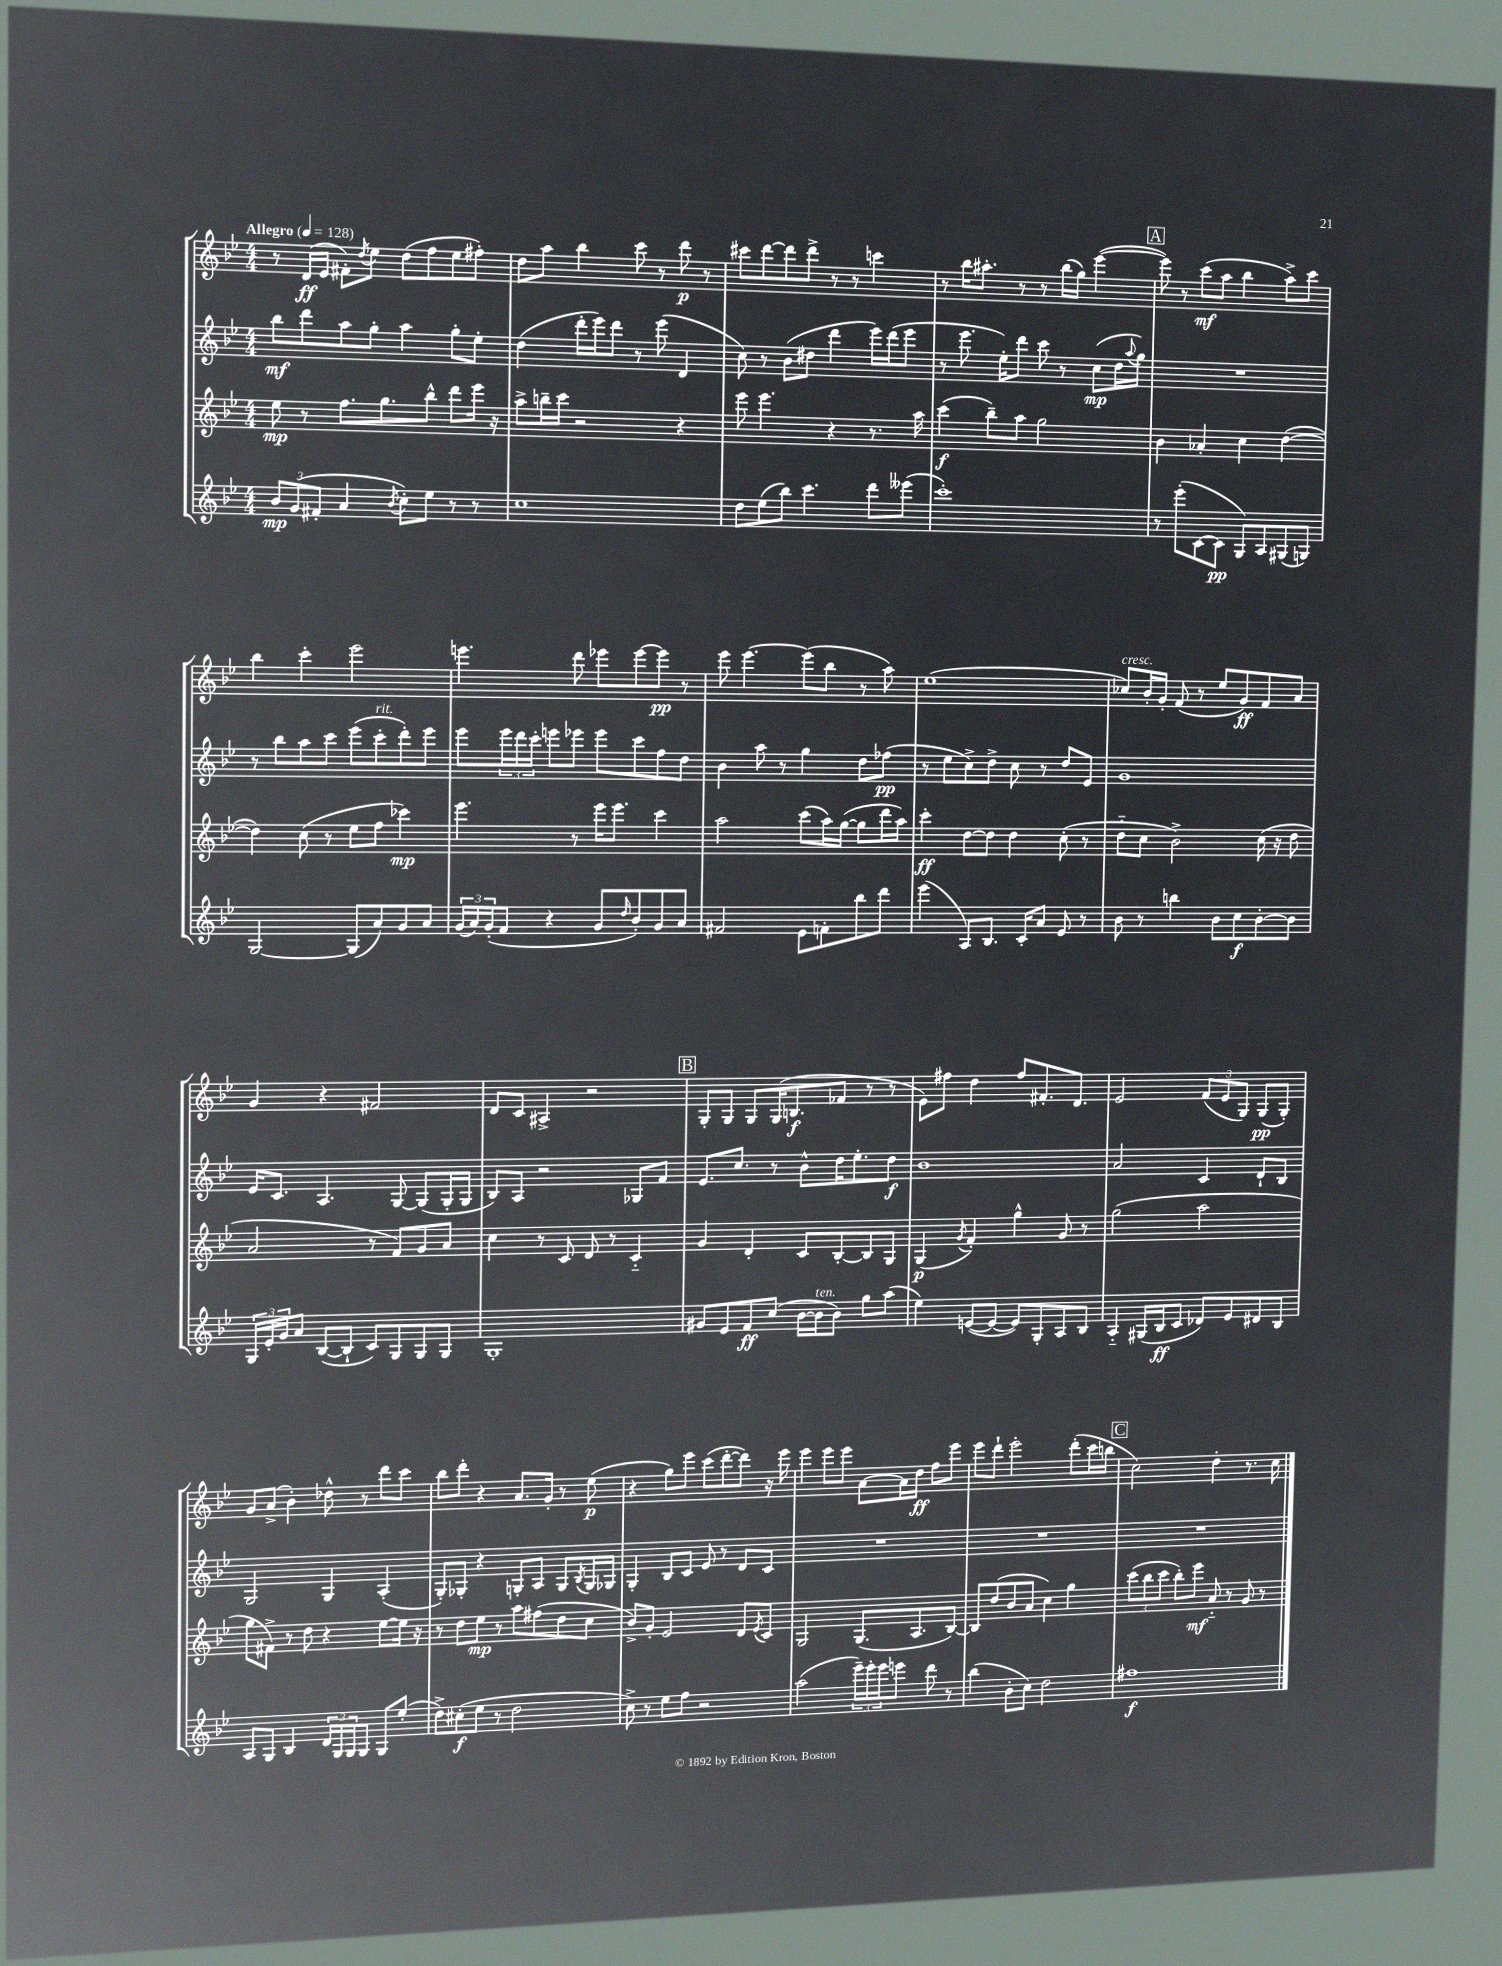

**kern	**kern	**kern	**kern
*staff4	*staff3	*staff2	*staff1
*clefG2	*clefG2	*clefG2	*clefG2
*k[b-e-]	*k[b-e-]	*k[b-e-]	*k[b-e-]
*M4/4	*M4/4	*M4/4	*M4/4
*MM128	*MM128	*MM128	*MM128
12b-/L	8ee-\	8bb-\L	8r
(12g/	.	.	.
.	8r	8ddd\	(16d/LL
12f#'/J	.	.	.
.	.	.	16e-/JJ
4a/	8.ff\L	8aa\	8f#'\L)
.	.	.	8qdd/
.	.	8gg'\J	8ee-\J
.	8.gg\	.	.
8qb-/	.	.	.
8cc'\L)	.	4aa\	(8dd\L
8ee-\J	8bb-^^\J	.	8ff\
8r	8ddd\L	8gg'\L	8ee-\
8r	16eee-\Jk	8ee-'\J	8ff#'\J)
.	16r	.	.
=	=	=	=
1cc	8aa^\L	(4dd\	8dd\L
.	16bb~\L	.	8aa\J
.	16ccc\JJ	.	.
.	2r	16ddd'\LL	4bb-\
.	.	16eee-\J)	.
.	.	8ddd\J	.
.	.	8r	8ccc\
.	.	(8eee-\	8r
.	4r	4d/	8ddd\
.	.	.	8r
=	=	=	=
8dd\L	8eee-\	8cc\)	8ccc#\L
(8ee-\	4.eee-\	8r	[8ddd\
8bb-\J)	.	(8b-\L	8ddd\]
4.ccc\	.	8dd#\J	8ddd^\J
.	4r	4ddd\	8r
.	.	.	8r
8ddd\L	8.r	16eee-\LL)	4ccc\
.	.	(16ddd\J	.
(8eee--\J	.	8eee-\J	.
.	16aa\	.	.
=	=	=	=
1ccc')	(4ccc\	8r	8r
.	.	8.eee-\	16bb-\LK
.	.	.	8.aa#'\J
.	8bb-~\L)	.	.
.	.	16ee-'\LK)	.
.	8aa\J	8ddd\J	8r
.	2gg\	8ccc\	8r
.	.	8r	(16bb-\LL
.	.	.	16gg\JJ)
.	.	(8cc\L	([4eee-\
.	.	16dd\L	.
.	.	8qqaa/	.
.	.	16gg\JJ)	.
=	=	=	=
8r	4b-\	1r	8eee-\])
(8eee-'\L	.	.	8r
[8c\	4a-'/	.	(8ccc\L
8c\]J	.	.	8aa\J
8G/L)	4cc\	.	4bb-\
8A/	.	.	.
(8G#/	([4dd\	.	8aa^\L)
8G/J)	.	.	8ccc\J
=	=	=	=
[2G/	4dd\])	8r	4bb-\
.	.	8bb-\L	.
.	(8cc\	8aa\	4ccc'\
.	8r	8ccc\J	.
(8G/]L	8ee-\L	(8eee-\L	2eee-\
8a/)	8ff\J	8ccc'\	.
8g/	4ccc-\)	8ddd'\)	.
8a/J	.	8eee-\J	.
=	=	=	=
(24g/LL	4.eee-\	8eee-\L	4.eee\
24a/)	.	.	.
(24g'/J	.	.	.
8f/J	.	24eee-\L	.
.	.	24ddd\	.
.	.	24ccc'\JJ	.
4r	.	8eee\L	.
.	8r	8eee-\J	8ddd\
8g/L	16eee-\LK	8eee-\L	8eee-\L
.	8.eee-\J	.	.
16qqdd/	.	.	.
8b-'/)	.	8ccc\	[8eee-\
8g/	4ccc\	8ff\	8eee-\]J
8a/J	.	8dd\J	8r
=	=	=	=
2f#/	2aa\	4b-\	8eee-\
.	.	.	[4.eee-\
.	.	8aa\	.
.	.	8r	.
8e-\L	(8ccc\L	4gg\	(8eee-\]L
8f'\	16aa\L)	.	8bb-\J
.	([16gg\JJ	.	.
8bb-\	8gg\]L	8dd\L	8r
8ddd\J	16ddd\L	(8ff-\J	8aa\)
.	16aa\JJ)	.	.
=	=	=	=
(4eee-\	4ccc'\	8r	(1ee-
.	.	8ee-\L	.
8A/L)	[8dd\L	8cc^\)	.
8.B-/J	8dd\]J	8dd^\J	.
.	4dd\	8cc\	.
16c'/LK	.	.	.
8a/J	.	8r	.
8e-/	(8cc'\	8dd/L	.
8r	8r	8e-/J	.
=	=	=	=
8b-\	8dd'~\L	1g	8cc-/L)
8r	8cc\J	.	16b-'/L
.	.	.	16g'/JJ
4bb\	2b-^\)	.	(8f/
.	.	.	8r
8b-\L	.	.	8ee-/L
8cc\	.	.	8g/)
[8b-'\	(16cc\	.	8f/
.	16r	.	.
8b-\]J	8dd\	.	8a/J
=	=	=	=
24G/LL	2a/	16e-/LK	4g/
24e-'/	.	.	.
.	.	8.c/J	.
24g/J	.	.	.
8a/J	.	.	.
([8B-/L	.	4.A/	4r
8B-`/]J	.	.	.
8c/L)	8r	.	2f#/
8G/	8f/L)	[8G/	.
8G/	8g/	(8G/]L	.
8G/J	8a/J	16G'/L	.
.	.	16G/JJ	.
=	=	=	=
1G'	4cc\	8B-/L)	8d/L
.	.	8A/J	8c/J
.	8r	2r	4A#^/
.	8c/	.	.
.	8d/	.	2r
.	8r	.	.
.	4c'~/	8G-/L	.
.	.	8f/J	.
=	=	=	=
8g#/L	4g/	8.e-/L	8G'/L
8e-/	.	.	8G/J
.	.	8.cc/J	.
8f/	4d'/	.	8G/L
(8cc/J	.	8r	(16G/K
.	.	.	8.B/
[16b-\LL	8c/L	8b-^^\L	.
16b-\]J	.	.	.
8b-\J)	[8B-'/	16dd\K	8f-/J
.	.	8.ee-'\	.
8gg\L	8B-/]	.	8r
(8aa\J	8G/J	8dd\J	8r
=	=	=	=
4ee-\)	(4G/	1b-	8e-\L)
.	.	.	8ff#\J
.	8qg/	.	.
([8e/L	4f'/)	.	4dd\
8e/_J	.	.	.
8e/]L)	4gg^^\	.	8ff#/L
8G'/	.	.	8.f#'/
8A/	8g/	.	.
.	.	.	8.d/J
8B-/J	8r	.	.
=	=	=	=
4A'~/	(2gg\	2a/	2e-/
(16G#/LL	.	.	.
16B-/J	.	.	.
8c/J	.	.	.
8d-/L)	2aa\	4c/	(12f/L
.	.	.	12e-/
8e-/	.	.	.
.	.	.	12G/J)
8d#/	.	8d`/L	(8G/L
8B-/J	.	8B-/J	8G'/J)
=	=	=	=
8A/L	8gg\L	2G/	8g/L
8G/J	8f#^\J)	.	(8a^/J
4B-/	8r	.	4b-'\)
.	8dd\	.	.
24d/LL	4r	4G/	8dd-^^\
24G/	.	.	.
24G/J	.	.	.
8G/J	.	.	8r
8G/L	[8ee-\L	(4A'/	8ddd\L
(8ee-'/J	16ee-\]Jk	.	8ccc\J
.	16r	.	.
=	=	=	=
8dd^\L)	8r	8G'/L)	8bb-\L
(8cc#'\	8dd\L	8G-'/J	8ddd'\J
8ee-\J	8ee-\J	4r	4r
8r	8r	.	.
2dd\	8aa\L	8G'/L	8.a/L
.	(8ff#\	8A/J	.
.	.	.	16g'/Jk
.	8dd\	8G/L	8r
.	.	8qB-/	.
.	8cc\J	16G/L	(8ee-\
.	.	16G-/JJ	.
=	=	=	=
8cc^\)	8b-^/L)	4G'/	4r
8r	8g'/J	.	.
8ee-\L	2e-/	8B-/L	8gg\L)
8ff\J	.	8c/J	8eee-\J
2r	.	8e-/	(8ccc\L
.	.	8r	[8ddd'\
.	8d/L	8d/L	8ddd\]J)
.	8qe-/	.	.
.	8c/J	8c/J	16r
.	.	.	16eee-\
=	=	=	=
(2aa\	2G/	1r	4eee-\
.	.	.	8eee-\L
.	.	.	8eee-\J
24eee-~\LL)	(8.G/L	.	[8a\L
24eee-'\	.	.	.
24eee-\J	.	.	.
8eee\J	.	.	16a\]L
.	8.A/	.	16dd\JJ
8ddd\	.	.	8ff\L
8r	[8B-/J)	.	8eee-\J
=	=	=	=
(4bb-\	8B-/]L	1r	8eee-\L
.	(8dd/	.	8ddd`\J
8b-'\L	8b-/	.	2eee-'\
8cc\J)	8a/J	.	.
2dd\	4cc\)	.	.
.	4gg\	.	(8ddd'\L
.	.	.	16ccc\L
.	.	.	16bb\JJ
=	=	=	=
1ff#	(12ccc\L	1r	2cc\)
.	12bb-\	.	.
.	12ccc\J	.	.
.	8bb-'\L)	.	.
.	8eee-\J	.	.
.	8a'~/	.	4dd'\
.	8r	.	.
.	8g/	.	8.r
.	8r	.	.
.	.	.	16cc\
==	==	==	==
*-	*-	*-	*-
